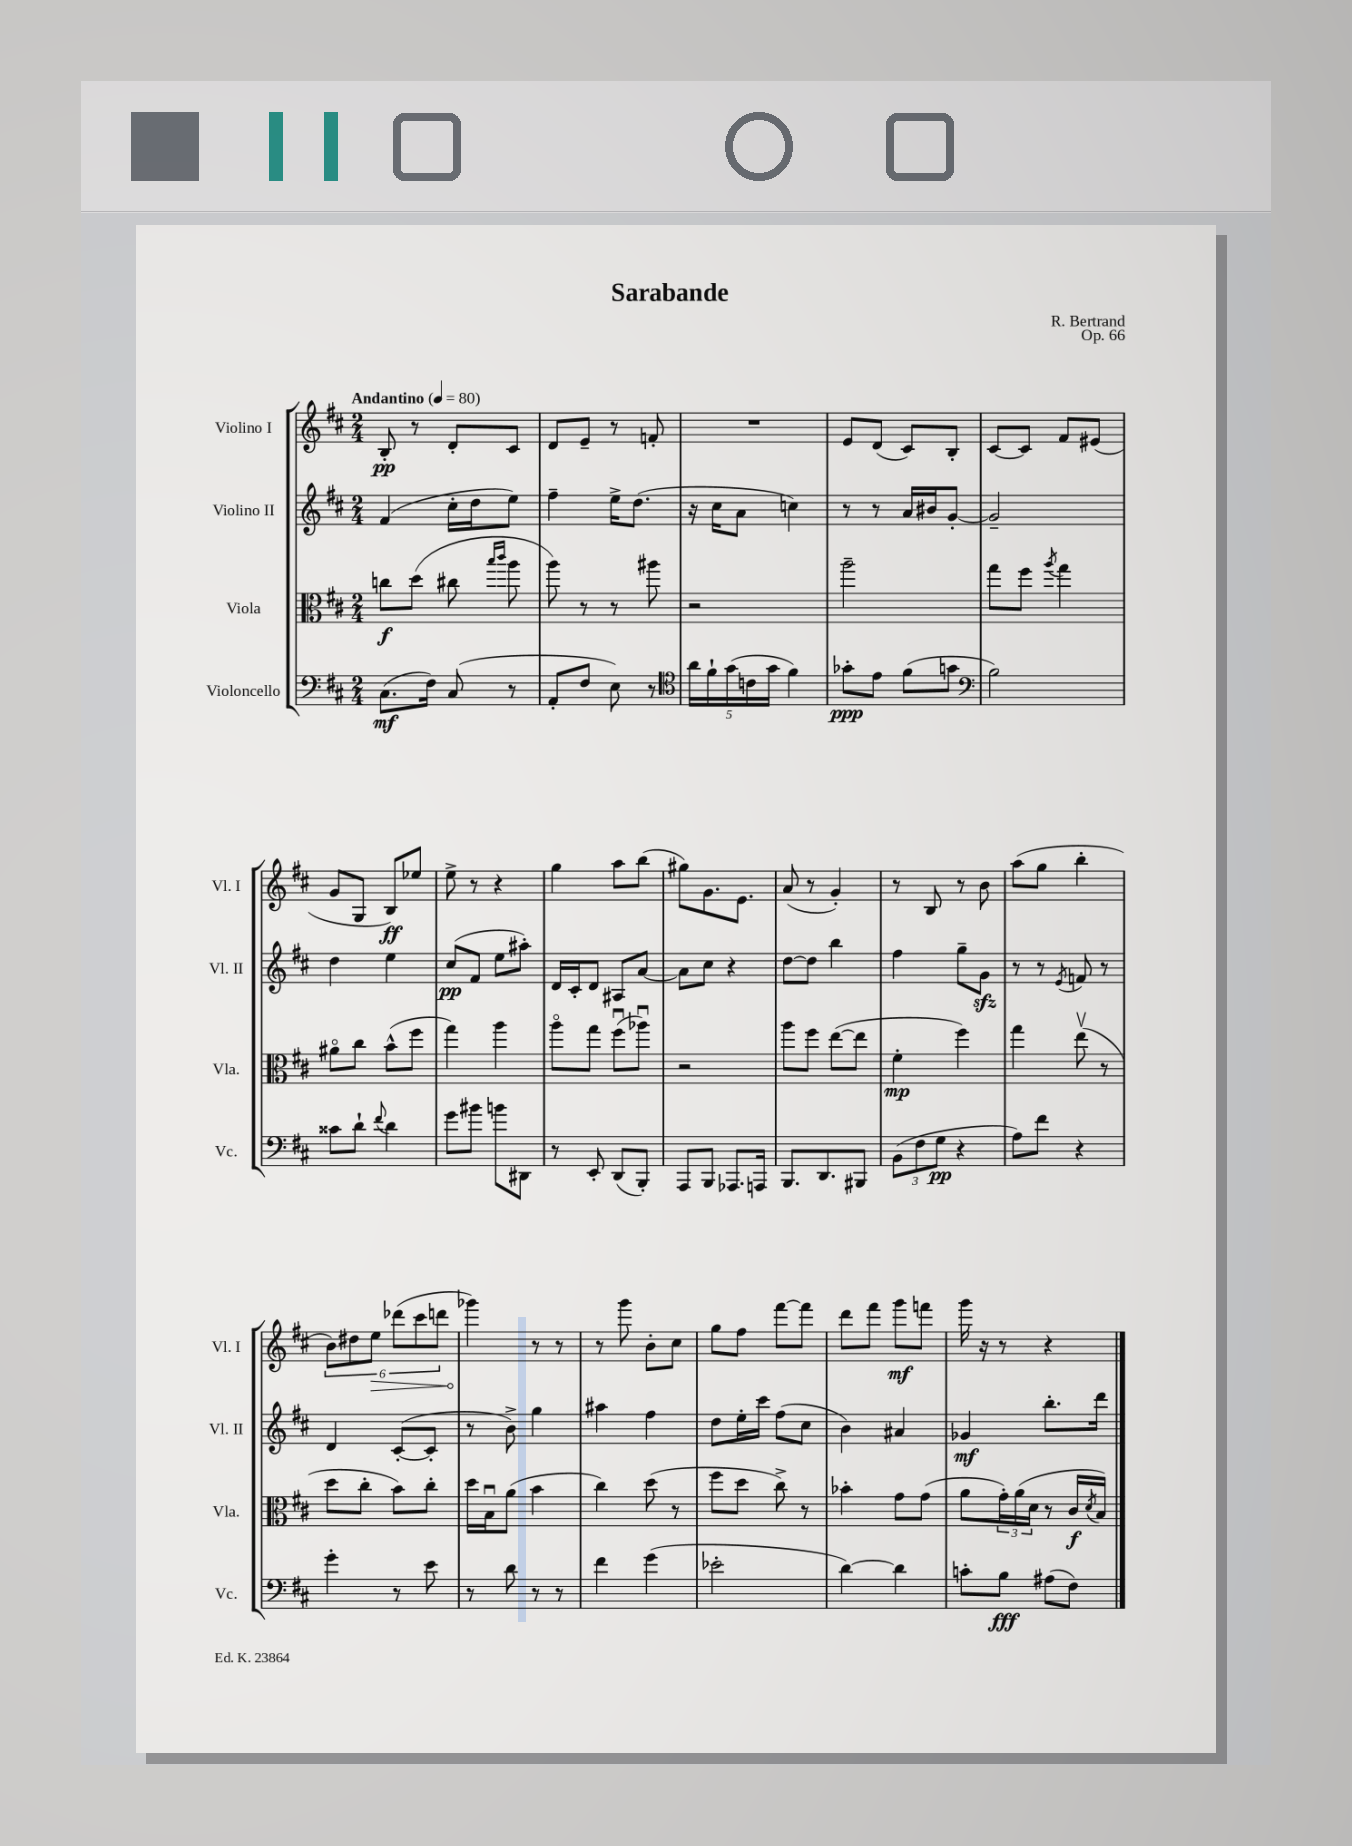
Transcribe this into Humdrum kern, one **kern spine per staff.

**kern	**dynam	**kern	**dynam	**kern	**dynam	**kern	**dynam
*part4	*part4	*part3	*part3	*part2	*part2	*part1	*part1
*staff4	*staff4	*staff3	*staff3	*staff2	*staff2	*staff1	*staff1
*I"Violoncello	*	*I"Viola	*	*I"Violino II	*	*I"Violino I	*
*I'Vc.	*	*I'Vla.	*	*I'Vl. II	*	*I'Vl. I	*
*clefF4	*	*clefC3	*	*clefG2	*	*clefG2	*
*k[f#c#]	*	*k[f#c#]	*	*k[f#c#]	*	*k[f#c#]	*
*M2/4	*	*M2/4	*	*M2/4	*	*M2/4	*
*MM80	*	*MM80	*	*MM80	*	*MM80	*
=1	=1	=1	=1	=1	=1	=1	=1
!	!	!	!	!	!	!LO:TX:a:B:t=Andantino	!
(8.C#\L	mf	8ccn\L	f	(4f#/	.	8B'/	pp
.	.	(8dd\J	.	.	.	8r	.
16F#\Jk)	.	.	.	.	.	.	.
(8C#/	.	8cc#X\	.	16cc#'\LL	.	8d'/L	.
.	.	.	.	16dd\J	.	.	.
.	.	16qqbb/LL	.	.	.	.	.
.	.	16qqccc#/JJ	.	.	.	.	.
8r	.	8aa\	.	8ee\J)	.	8c#/J	.
=2	=2	=2	=2	=2	=2	=2	=2
8AA'/L	.	8aa\)	.	4ff#~\	.	8d/L	.
8F#/J	.	8r	.	.	.	8e~/J	.
8E\)	.	8r	.	16ee^\KL	.	8r	.
.	.	.	.	(8.dd\J	.	.	.
8r	.	8aa#X\	.	.	.	8fn'/	.
=3	=3	=3	=3	=3	=3	=3	=3
*clefC4	*	*	*	*	*	*	*
20a\LL	.	2r	.	16r	.	2r	.
20f#`\	.	.	.	.	.	.	.
.	.	.	.	16cc#\KL	.	.	.
(20g\	.	.	.	.	.	.	.
.	.	.	.	8a\J	.	.	.
20cn\	.	.	.	.	.	.	.
20g\JJ	.	.	.	.	.	.	.
4f#\)	.	.	.	4ccn\)	.	.	.
=4	=4	=4	=4	=4	=4	=4	=4
8g-X'\L	ppp	2aa~\	.	8r	.	8e/L	.
8e\J	.	.	.	8r	.	(8d/J	.
(8f#\L	.	.	.	16a/LL	.	8c#/L)	.
.	.	.	.	16b#X/J	.	.	.
8gn\J	.	.	.	[8g'/J	.	8B'/J	.
=5	=5	=5	=5	=5	=5	=5	=5
*clefF4	*	*	*	*	*	*	*
2B\)	.	8gg\L	.	2g~/]	.	[8c#/L	.
.	.	8ff#\J	.	.	.	8c#/J]	.
.	.	8qaa/	.	.	.	.	.
.	.	4gg\	.	.	.	8f#/L	.
.	.	.	.	.	.	(8e#X/J	.
!!LO:LB:g=z
=6	=6	=6	=6	=6	=6	=6	=6
8c##X\L	.	8a#X\L	.	4dd\	.	8g/L	.
8d`\J	.	8cc#\J	.	.	.	8G/J	.
8qqf#/	.	.	.	.	.	.	.
4d\	.	(8b^^\L	.	4ee\	.	8B/L)	ff
.	.	8ff#\J	.	.	.	8ee-X/J	.
=7	=7	=7	=7	=7	=7	=7	=7
8g\L	.	4gg\)	.	(8cc#/L	pp	8ee^\	.
8b#X\J	.	.	.	8f#/J	.	8r	.
8bn\L	.	4aa\	.	8ee\L	.	4r	.
8DD#X\J	.	.	.	8aa#X'\J)	.	.	.
=8	=8	=8	=8	=8	=8	=8	=8
8r	.	8aa\L	.	16d/LL	.	4gg\	.
.	.	.	.	16c#'/J	.	.	.
8EE'/	.	8gg\J	.	8d/J	.	.	.
(8DD/L	.	(8ff#u\L	.	8A#X/L	.	8aa\L	.
8BBB'/J)	.	8aa-Xu\J)	.	[8a/J	.	(8bb\J	.
=9	=9	=9	=9	=9	=9	=9	=9
8AAA/L	.	2r	.	8a\L]	.	8gg#X\L)	.
8BBB/J	.	.	.	8cc#\J	.	8.g\	.
8.AAA-X/L	.	.	.	4r	.	.	.
.	.	.	.	.	.	8.e\J	.
16AAAn/Jk	.	.	.	.	.	.	.
=10	=10	=10	=10	=10	=10	=10	=10
8.BBB/L	.	8aa\L	.	[8dd\L	.	(8a/	.
.	.	8ff#\J	.	8dd\J]	.	8r	.
8.DD/	.	.	.	.	.	.	.
.	.	([8ee\L	.	4bb\	.	4g'/)	.
8BBB#X/J	.	8ee\J]	.	.	.	.	.
=11	=11	=11	=11	=11	=11	=11	=11
(12BB\L	.	4f#'\	mp	4ff#\	.	8r	.
12F#\	.	.	.	.	.	.	.
.	.	.	.	.	.	8B/	.
12G\J	pp	.	.	.	.	.	.
4r	.	4ff#\)	.	8gg~\L	.	8r	.
.	.	.	.	8gzz\J	.	8b\	.
=12	=12	=12	=12	=12	=12	=12	=12
8A\L)	.	4gg\	.	8r	.	(8aa\L	.
8f#\J	.	.	.	8r	.	8gg\J	.
.	.	.	.	8qe/	.	.	.
4r	.	(8eev\	.	8fn/	.	4bb'\	.
.	.	8r	.	8r	.	.	.
!!LO:LB:g=z
=13	=13	=13	=13	=13	=13	=13	=13
4g'\	.	8dd\L	.	4d/	.	12b\L)	.
.	.	.	.	.	.	12dd#X\	.
.	.	8cc#'\J	.	.	.	.	.
!	!	!	!	!	!	!	!LO:HP:b
.	.	.	.	.	.	12ee\J	>
8r	.	8b\L)	.	([8c#'/L	.	(12ddd-X\L	.
.	.	.	.	.	.	12ccc#\	.
8e\	.	8cc#'\J	.	8c#'/J]	.	.	.
.	.	.	.	.	.	12dddn\J	.
=14	=14	=14	=14	=14	=14	=14	=14
8r	.	16dd\LL	.	8r	.	4ggg-X\)	.
.	.	16Bu\J	.	.	.	.	.
8d\	.	(8a\J	.	8b^\)	.	.	.
8r	.	4b\	.	4gg\	.	8r	]
8r	.	.	.	.	.	8r	.
=15	=15	=15	=15	=15	=15	=15	=15
4f#\	.	4cc#\)	.	4aa#X\	.	8r	.
.	.	.	.	.	.	8ggg\	.
(4g\	.	(8dd\	.	4ff#\	.	8b'\L	.
.	.	8r	.	.	.	8cc#\J	.
=16	=16	=16	=16	=16	=16	=16	=16
2e-X'\	.	8ff#\L	.	8dd\L	.	8gg\L	.
.	.	8dd\J	.	16ee'\L	.	8ff#\J	.
.	.	.	.	16ccc#\JJ	.	.	.
.	.	8cc#^\)	.	(8ff#\L	.	[8fff#\L	.
.	.	8r	.	8cc#\J	.	8fff#\J]	.
=17	=17	=17	=17	=17	=17	=17	=17
[4d\)	.	4b-X'\	.	4b\)	.	8ddd\L	.
.	.	.	.	.	.	8fff#\J	.
4d\]	.	8g\L	.	4a#X/	.	8ggg\L	mf
.	.	(8g\J	.	.	.	8fffn\J	.
=18	=18	=18	=18	=18	=18	=18	=18
8cn'\L	.	8a\L	.	4g-X/	mf	16ggg\	.
.	.	.	.	.	.	16r	.
8B\J	fff	24g'\L)	.	.	.	8r	.
.	.	(24a\	.	.	.	.	.
.	.	24d\JJ	.	.	.	.	.
(8A#X\L	.	8r	.	8.bb'\L	.	4r	.
8F#\J)	.	16c#/LL	f	.	.	.	.
.	.	8qd/	.	.	.	.	.
.	.	16B/JJ)	.	16ddd\Jk	.	.	.
==	==	==	==	==	==	==	==
*-	*-	*-	*-	*-	*-	*-	*-
